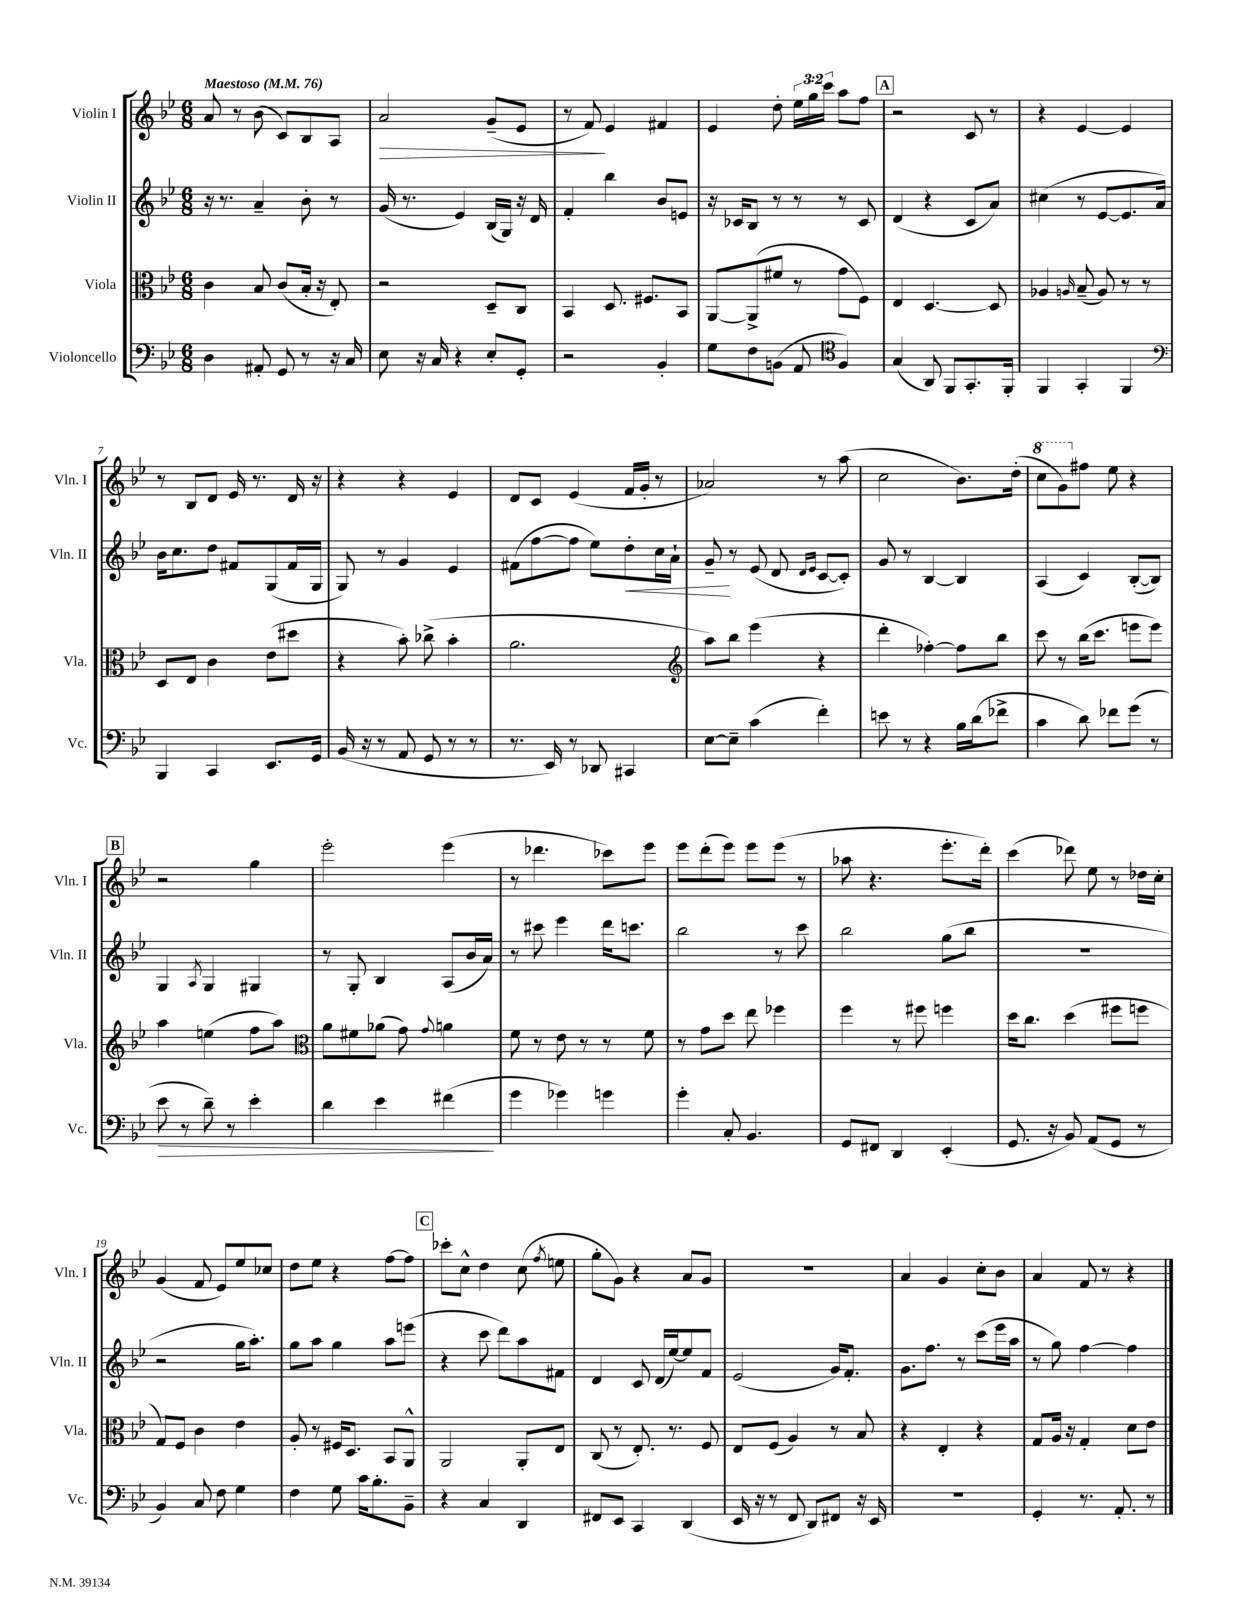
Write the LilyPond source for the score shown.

<<
\new StaffGroup <<
\new Staff = "s0" \with { instrumentName = "Violin I" shortInstrumentName = "Vln. I" } {
    \clef treble \key bes \major \numericTimeSignature \time 6/8 \override Staff.TupletNumber.text = #tuplet-number::calc-fraction-text \tempo "Maestoso" 4 = 76
    \autoBeamOff a'8 r8 bes'8( c'8[) bes8 a8] |
    a'2\> g'8[--( ees'8] |
    r8 f'8\!) ees'4 fis'4 |
    ees'4 d''8-. \tuplet 3/2 { ees''16[ g''16 c'''16] } a''8[ f''8] |
    \mark \markup { \box "A" } r2 c'8 r8 |
    r4 ees'4~ ees'4 |
    r8 bes8[ d'8] ees'16 r8. d'16 r16 |
    r4 r4 ees'4 |
    d'8[ c'8] ees'4( f'16[ g'16]-. r8 |
    aes'2) r8 a''8( |
    c''2 bes'8.[) d''16]-.( |
    \ottava #1 c'''8[ g''8) \ottava #0 fis''8] ees''8 r4 |
    \mark \markup { \box "B" } r2 g''4 |
    ees'''2-. ees'''4( |
    r8 des'''4. ces'''8[) ees'''8] |
    ees'''8[ d'''8-.( ees'''8]) ees'''8[ ees'''8]( r8 |
    aes''8 r4. ees'''8.[-. d'''16]-.) |
    c'''4( des'''8) ees''8 r8 des''16[ c''16]-. |
    g'4( f'8 ees'8[) ees''8 ces''8] |
    d''8[ ees''8] r4 f''8[~ f''8] |
    \mark \markup { \box "C" } ces'''8[-. c''8]-^ d''4 c''8( \acciaccatura { f''8 } e''8 |
    g''8[-. g'8]) r4 a'8[ g'8] |
    R2. |
    a'4 g'4 c''8[-. bes'8] |
    a'4 f'8 r8 r4 \bar "|." |
}
\new Staff = "s1" \with { instrumentName = "Violin II" shortInstrumentName = "Vln. II" } {
    \clef treble \key bes \major \numericTimeSignature \time 6/8
    \autoBeamOff r16 r8. a'4-- bes'8-. r8 |
    g'16( r8. ees'4) bes16[( g16]) r16 d'16 |
    f'4-. bes''4 bes'8[ e'8] |
    r16 ces'16[ bes8] r8 r8 r8 ces'8 |
    \mark \markup { \box "A" } d'4( r4 c'8[ a'8]) |
    cis''4( r8 ees'8[~ ees'8. a'16]) |
    bes'16[ c''8. d''8] fis'8[ g8( fis'16 g16] |
    g8) r8 g'4 ees'4 |
    fis'8[( f''8~ f''8] ees''8[) d''8-.\< c''16 a'16]-! |
    g'8--\! r8 ees'8( d'8 \grace { d'16[ ees'16] } c'8[~ c'8]-.) |
    g'8 r8 bes4~ bes4 |
    a4( c'4) bes8[~-.( bes8]) |
    \mark \markup { \box "B" } g4 \acciaccatura { a8 } g4 gis4 |
    r8 g8-. bes4 a8[( bes'16 a'16]) |
    r8 cis'''8 ees'''4 d'''16[ c'''8.] |
    bes''2 r8 c'''8 |
    bes''2 g''8[( bes''8] |
    R2. |
    r2 g''16[ a''8.]-.) |
    g''8[ a''8] g''4 a''8[ e'''8]( |
    \mark \markup { \box "C" } r4 c'''8 d'''8[) a''8 fis'8] |
    d'4 c'8 d'16[( ees''16~) ees''8 f'8] |
    ees'2( g'16[) f'8.]-. |
    g'8.[ f''8.] r8 c'''8[( ees'''16 a''16] |
    r8 g''8) f''4~ f''4 \bar "|." |
}
\new Staff = "s2" \with { instrumentName = "Viola" shortInstrumentName = "Vla." } {
    \clef alto \key bes \major \numericTimeSignature \time 6/8
    \autoBeamOff c'4 bes8 c'8[( bes16]-. r16 ees8-.) |
    r2 d8[-- c8] |
    bes,4 d8. fis8.[ bes,8] |
    a,8[~ a,8->( fis'8] r8 g'8[ f8]) |
    \mark \markup { \box "A" } ees4 d4.~ d8 |
    aes4 \grace { a16 } bes8--( a8) r8 r8 |
    d8[ ees8] c'4 ees'8[( dis''8] |
    r4 bes'8-.) ces''8->( bes'4-. |
    a'2. |
    \clef treble a''8[) bes''8] ees'''4( r4 |
    d'''4-. fes''4~-.) fes''8[ bes''8] |
    c'''8 r8 bes''16[( c'''8.] e'''8[ e'''8]) |
    \mark \markup { \box "B" } a''4 e''4( f''8[ a''8]) |
    \clef alto a'8[ fis'8 aes'8]( g'8) \appoggiatura { g'8 } a'4 |
    f'8 r8 ees'8 r8 r8 f'8 |
    r8 g'8[ d''8] ees''8 fes''4 |
    f''4 r8 fis''8 f''4 |
    d''16[ c''8.] d''4( fis''8[ f''8] |
    g8[) f8] c'4 ees'4 |
    a8-. r8 fis16[ d8.] bes,8[ a,8]-^ |
    \mark \markup { \box "C" } a,2 a,8[-. ees8] |
    c8( r8 ees8.-.) r8. f8 |
    ees8[ f8]( a4) r8 bes8 |
    r4 ees4-. r4 |
    g8[ a16] r16 g4-. d'8[ ees'8] \bar "|." |
}
\new Staff = "s3" \with { instrumentName = "Violoncello" shortInstrumentName = "Vc." } {
    \clef bass \key bes \major \numericTimeSignature \time 6/8
    \autoBeamOff d4 ais,8-. g,8 r8 r16 c16 |
    ees8 r16 c16 r4 ees8[-. g,8]-. |
    r2 bes,4-. |
    g8[ f8 b,8]( a,8 \clef tenor f4) |
    \mark \markup { \box "A" } g4( a,8) f,8[ g,8.-. f,16]-. |
    f,4 g,4-. f,4 |
    \clef bass bes,,4 c,4 ees,8.[ g,16] |
    bes,16( r16 r8 a,8 g,8 r8 r8 |
    r8. ees,16) r8 des,8 cis,4 |
    ees8[~ ees8]-- c'4( f'4-.) |
    e'8 r8 r4 bes16[ d'16( fes'8]-> |
    c'4 d'8) fes'8[ g'8]( r8 |
    \mark \markup { \box "B" } ees'8\> r8 d'8--) r8 ees'4-. |
    d'4 ees'4 fis'4\!( |
    g'4 ges'4) g'4 |
    g'4-. c8-. bes,4. |
    g,8[ fis,8] d,4 ees,4-.( |
    g,8. r16 bes,8) a,8[( g,8] r8 |
    bes,4) c8 f8 g4 |
    f4 g8 c'16[ bes8.-. bes,8]-- |
    \mark \markup { \box "C" } r4 c4 d,4 |
    fis,8[ ees,8] c,4 d,4( |
    ees,16 r16 r8 f,8 d,8[) fis,8] r16 ees,16 |
    R2. |
    g,4-. r8. a,8.-. r8 \bar "|." |
}
>>
>>
